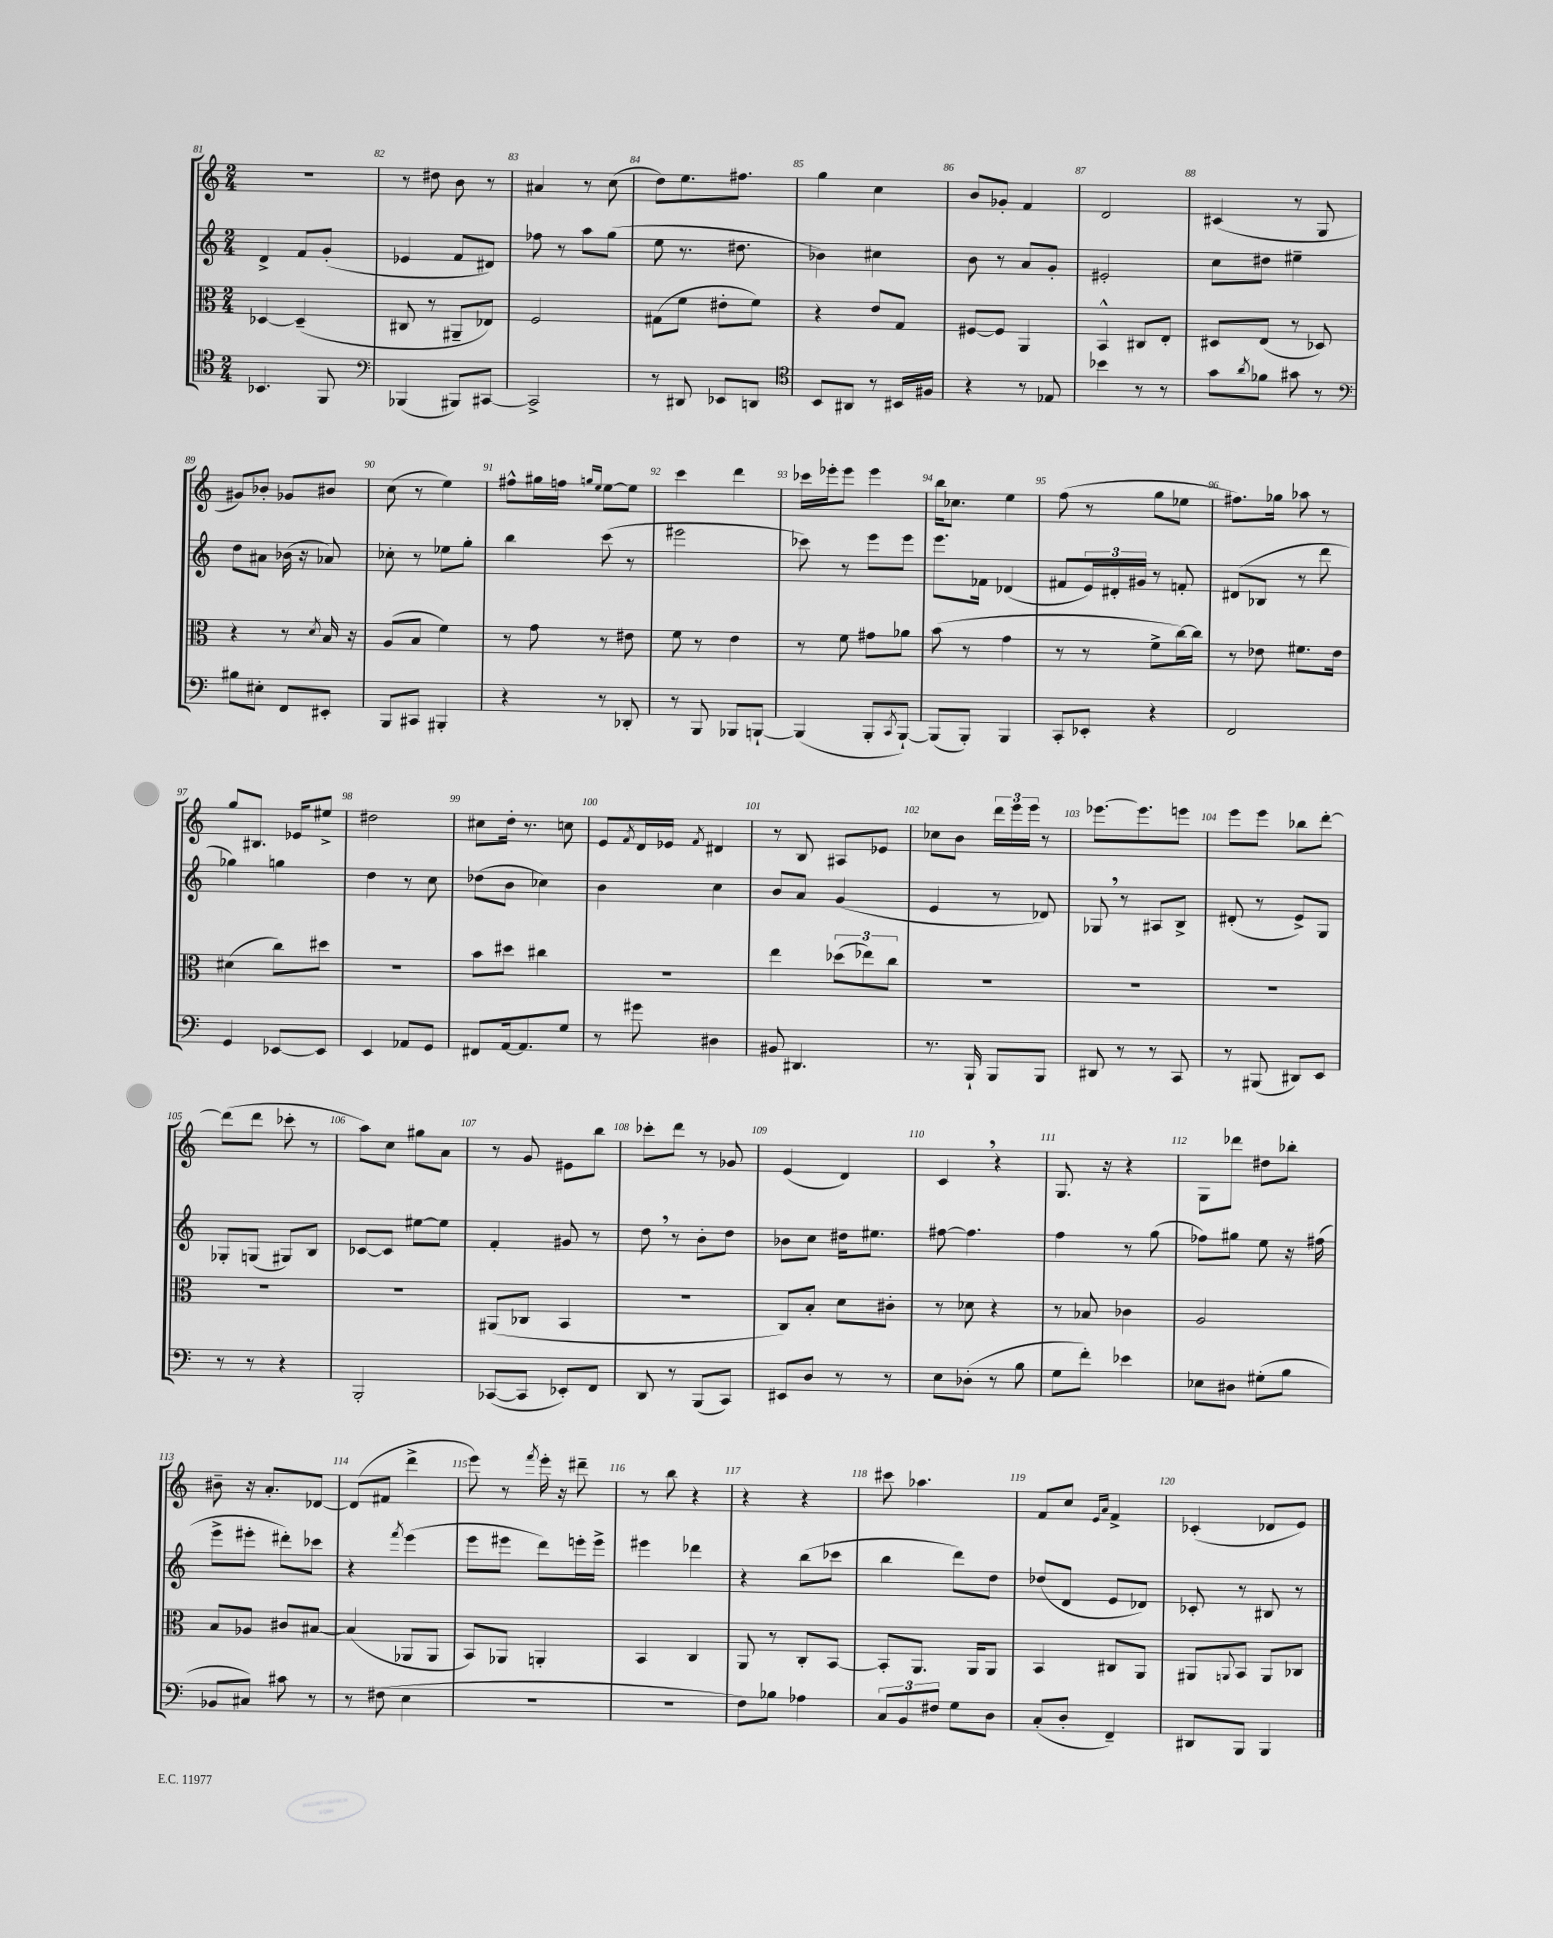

**kern	**kern	**kern	**kern
*staff4	*staff3	*staff2	*staff1
*clefC4	*clefC3	*clefG2	*clefG2
*k[]	*k[]	*k[]	*k[]
*M2/4	*M2/4	*M2/4	*M2/4
4.BB-/	[4D-/	4d^/	2r
.	(4D-~/]	8f/L	.
8FF/	.	(8g'/J	.
=	=	=	=
*clefF4	*	*	*
(4BBB-/	8C#/	4e-/	8r
.	8r	.	8dd#\
8BBB#/L)	8AA#~/L	8f/L	8b\
[8CC#/J	8E-/J)	8d#/J)	8r
=	=	=	=
2CC#^/]	2F/	8ff-\	4a#/
.	.	8r	.
.	.	8aa\L	8r
.	.	(8gg\J	(8cc\
=	=	=	=
8r	(8G#\L	8ee\	8dd\L)
8DD#/	8f\J	8.r	8.ee\
8EE-/L	8e#'\L	.	.
.	.	8.dd#\	8.ff#\J
8DD/J	8f\J)	.	.
=	=	=	=
*clefC4	*	*	*
8BB/L	4r	4b-\)	4gg\
8AA#/J	.	.	.
8r	8e/L	4cc#\	4cc\
16BB#/LL	8G/J	.	.
16F#/JJ	.	.	.
=	=	=	=
4r	[8F#/L	8b\	8b/L
.	8F#/]J	8r	8g-'/J
8r	4AA/	8a/L	4f/
8E-/	.	8g'/J	.
=	=	=	=
4b-\	4BB^^/	2e#'/	2d/
8r	8C#/L	.	.
8r	8E'/J	.	.
=	=	=	=
8g\L	8D#/L	8cc\L	(4c#/
8qa/	.	.	.
8f-\J	(8E/J	8dd#\J	.
8g#\	8r	4ee#~\	8r
8r	8D-/)	.	8G/
=	=	=	=
*clefF4	*	*	*
8B#\L	4r	8dd\L	8g#/L)
8E#'\J	.	8a#\J	8b-'/J
8FF/L	8r	(16b-\	8g-/L
.	.	16r	.
.	8qd/	.	.
8EE#'/J	16B/	8a-/)	8b#/J
.	16r	.	.
=	=	=	=
8BBB/L	(8A/L	8cc-'\	(8cc\
8CC#/J	8B/J	8r	8r
4BBB#'/	4f\)	8ee-\L	4ee\)
.	.	8gg'\J	.
=	=	=	=
4r	8r	4bb\	8ff#^^\L
.	8g\	.	16gg#\L
.	.	.	16ff\JJ
.	.	.	16qqgg/LL
.	.	.	16qqee/JJ
8r	8r	(8ccc\	[8ee\L
8DD-'/	8e#\	8r	8ee\]J
=	=	=	=
8r	8f\	2eee#\	4ccc\
8BBB/	8r	.	.
8BBB-/L	4e\	.	4ddd\
[8BBB`/J	.	.	.
=	=	=	=
(4BBB/]	8r	8ccc-\)	16ccc-\LL
.	.	.	16eee-'\J
.	8f\	8r	8eee-\J
8BBB'/L	8g#\L	8eee\L	4eee-\
8qCC/	.	.	.
[8BBB`/J)	8a-\J	8eee\J	.
=	=	=	=
(8BBB/]L	(8b\	8.eee\L	16bb\LK
.	.	.	8.cc-\J
8BBB'/J)	8r	.	.
.	.	16f-\Jk	.
4BBB/	4g\	(4d-/	4ee\
=	=	=	=
8CC'/L	8r	8f#/L	(8ff\
8EE-'/J	8r	24e/L)	8r
.	.	24d#'/	.
.	.	24g#/JJ	.
4r	8f^\L	8r	8gg\L
.	[16cc\L)	8f'/	8ee-\J
.	16cc\]JJ	.	.
=	=	=	=
2FF/	8r	(8d#/L	8.ff#\L)
.	8e-\	8B-/J	.
.	.	.	16gg-\Jk
.	8.f#\L	8r	8aa-\
.	.	8ddd\	8r
.	16e-\Jk	.	.
=	=	=	=
4GG/	(4d#\	4gg-\)	8gg/L
.	.	.	8.B#/J
[8EE-/L	8cc\L)	4gg\	.
.	.	.	16e-/LK
8EE-/]J	8dd#\J	.	8ee#^/J
=	=	=	=
4EE/	2r	4dd\	2dd#\
8AA-/L	.	8r	.
8GG/J	.	8cc\	.
=	=	=	=
8FF#/L	8b\L	(8dd-\L	8cc#\L
[16AA/k	8dd#\J	8b\J	16dd'\Jk
8.AA/]	.	.	8.r
.	4cc#\	4cc-\)	.
8G/J	.	.	8cc\
=	=	=	=
8r	2r	4b\	8e/L
.	.	.	8qf/
8g#\	.	.	16d/L
.	.	.	16e-/JJ
.	.	.	8qf/
4D#\	.	4cc\	4d#/
=	=	=	=
8BB#/	4ee\	8b/L	8r
4.DD#/	.	8a/J	8B/
.	(12dd-\L	(4g/	8A#/L
.	12ee-\)	.	.
.	.	.	8e-/J
.	12cc\J	.	.
=	=	=	=
8.r	2r	4e/	8cc-\L
.	.	.	8b\J
16BBB`/	.	.	.
8BBB/L	.	8r	24ddd\LL
.	.	.	24eee\
.	.	.	24eee\JJ
8BBB/J	.	8d-/)	8r
=	=	=	=
8DD#/	2r	8G-/	[8.eee-\L
8r	.	8r	.
.	.	.	8.eee-\]
8r	.	8A#/L	.
8CC/	.	8B^/J	8eee\J
=	=	=	=
8r	2r	(8d#'/	8eee\L
(8BBB#/	.	8r	8eee\J
8DD#/L)	.	8e^/L)	8bb-\L
8EE/J	.	8G/J	[8ddd'\J
=	=	=	=
8r	2r	8G-'/L	(8ddd\]L
8r	.	(8G/J	8ddd\J
4r	.	8G#/L)	8ccc-'\
.	.	8B/J	8r
=	=	=	=
2BBB'/	2r	[8c-/L	8aa\L)
.	.	8c-/]J	8cc\J
.	.	[8ee#\L	8gg#\L
.	.	8ee#\]J	8a\J
=	=	=	=
([8CC-/L	(8AA#/L	4f'/	8r
8CC-/]J	8C-/J	.	8g/
8EE-'/L)	4BB/	8g#/	8e#\L
8FF/J	.	8r	8bb\J
=	=	=	=
8DD/	2r	8dd\	8ccc-'\L
8r	.	8r	8ddd\J
(8BBB/L	.	8b'\L	8r
8CC/J)	.	8dd\J	8g-/
=	=	=	=
8EE#/L	8C/L)	8b-\L	(4e/
8D/J	8B'/J	8cc\J	.
8r	8d\L	16dd#\LK	4d/)
.	.	8.ee#\J	.
8r	8c#'\J	.	.
=	=	=	=
8E\L	8r	[8ff#\	4c/
(8D-'\J	8d-\	4.ff#\]	.
8r	4r	.	4r
8B\	.	.	.
=	=	=	=
8G\L	8r	4ff\	8.G/
8f'\J)	8B-/	.	.
.	.	.	16r
4e-\	4c-\	8r	4r
.	.	(8gg\	.
=	=	=	=
8E-\L	2A/	8ff-\L)	8G\L
8D#\J	.	8gg#\J	8ddd-\J
(8G#'\L	.	8ee\	8dd#\L
8B\J	.	16r	8bb-'\J
.	.	(16ff#\	.
=	=	=	=
8BB-/L	8B/L	8eee^\L	8b#~\
8C#/J)	8A-/J	8eee#'\J	16r
.	.	.	8.a'/L
8c#\	8c#/L	8ddd#'\L)	.
8r	[8B#/J	8ccc-\J	[8d-/J
=	=	=	=
8r	(4B#/]	4r	(8d-/]L
(8F#\	.	.	8f#/J
.	.	8qfff/	.
4E\	8AA-/L	(4eee\	4ddd^\
.	8AA-/J	.	.
=	=	=	=
2r	8BB/L)	8eee\L	8eee\)
.	8AA-/J	8eee#\J	8r
.	.	.	8qfff/
.	4AA'/	8ddd\L)	16eee'\
.	.	.	16r
.	.	16eee'\L	8ddd#~\
.	.	16eee^\JJ	.
=	=	=	=
2r	4BB/	4eee#\	8r
.	.	.	8bb\
.	4C/	4ddd-\	4r
=	=	=	=
8F\L)	8AA/	4r	4r
8B-\J	8r	.	.
4A-\	8C'/L	(8bb\L	4r
.	[8BB/J	8ccc-\J	.
=	=	=	=
12C/L	8BB'/]L	4bb\	8ccc#\
12BB/	.	.	.
.	8.AA/J	.	4.aa-\
12F#/J	.	.	.
8G\L	.	8ddd\L)	.
.	16AA/LK	.	.
8D\J	8AA/J	8dd\J	.
=	=	=	=
(8C'/L	4BB/	(8dd-/L	8f/L
8D'/J	.	8d/J	8cc/J
.	.	.	16qqe/LL
.	.	.	16qqa/JJ
4FF~/)	8C#/L	8e/L	4f^/
.	8AA/J	8d-/J)	.
=	=	=	=
8DD#/L	8AA#/L	8c-'/	(4c-'/
.	8qqAA/	.	.
8BBB/J	8BB/J	8r	.
4BBB/	8AA/L	8B#/	8d-/L
.	8C-/J	8r	8e/J)
==	==	==	==
*-	*-	*-	*-
